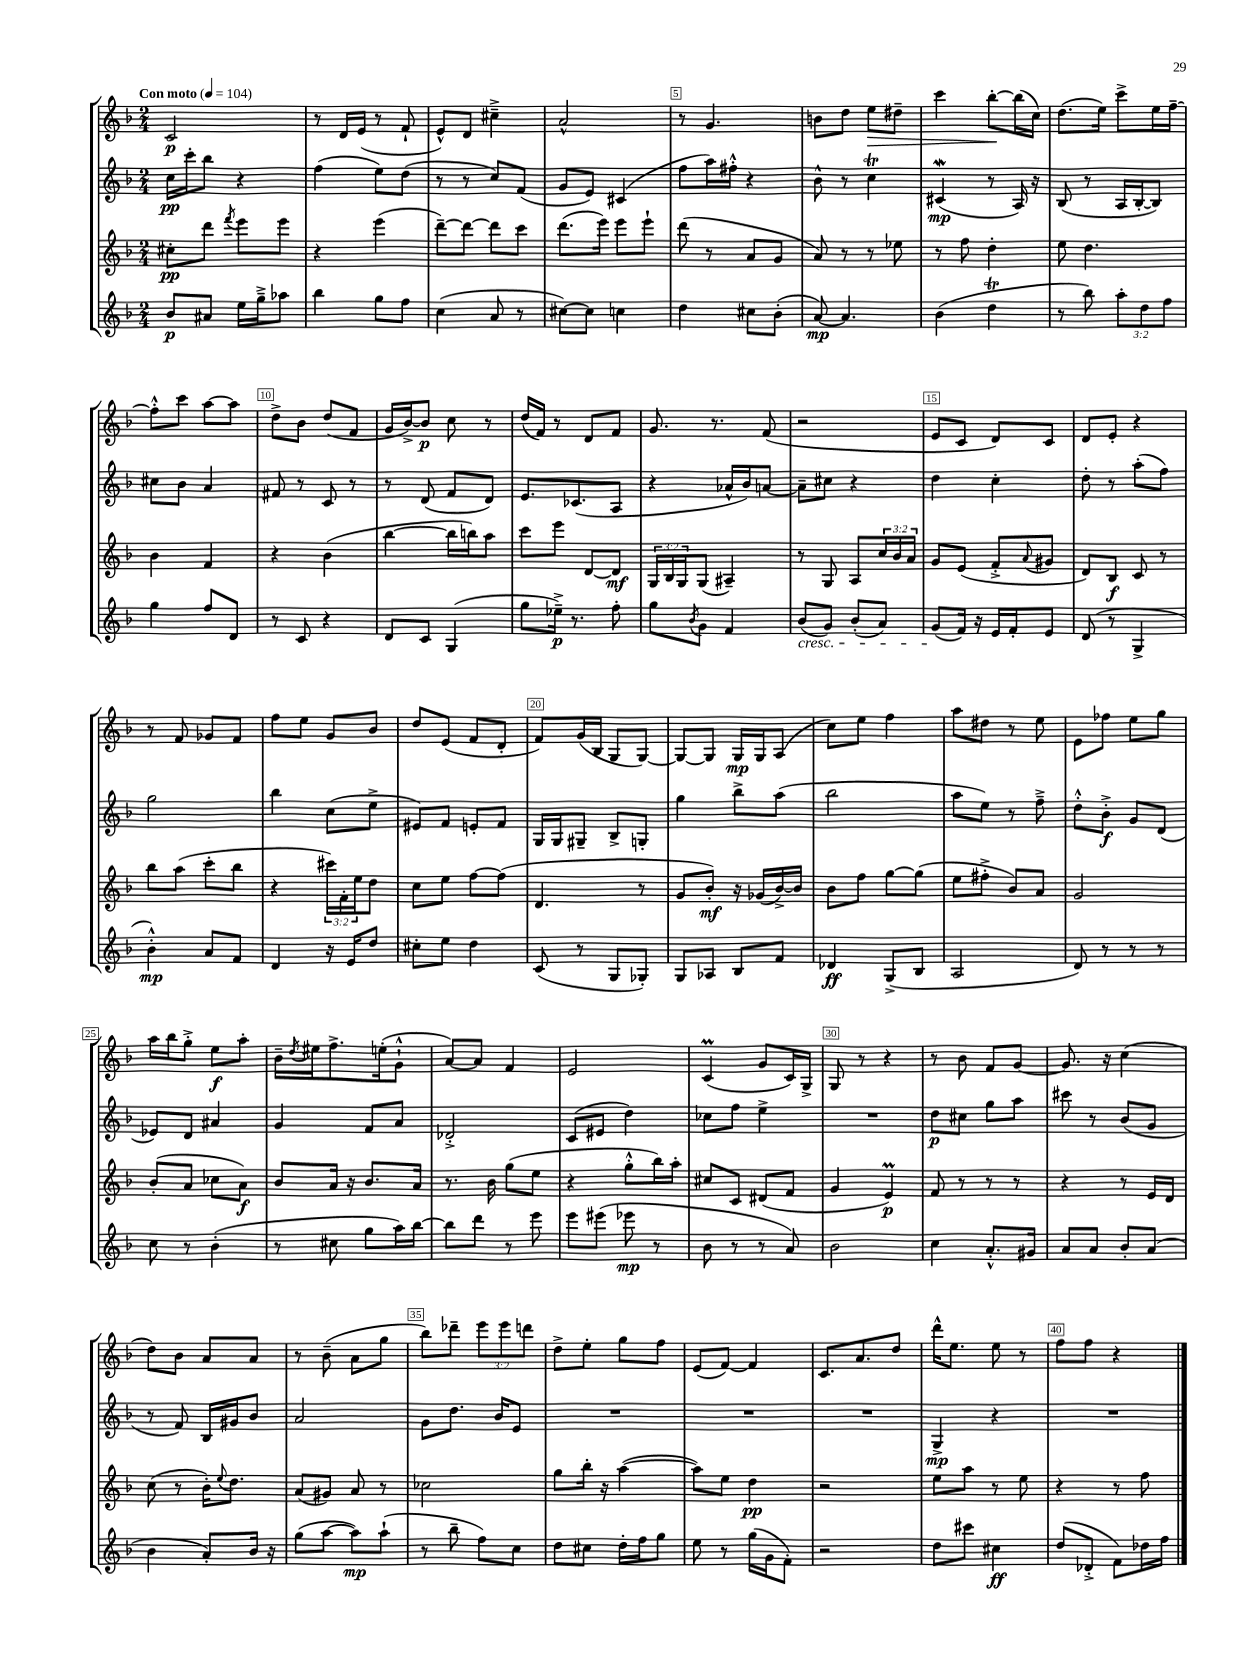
<<
\new StaffGroup <<
\new Staff = "s0" {
    \clef treble \key f \major \numericTimeSignature \time 2/4 \override Staff.TupletNumber.text = #tuplet-number::calc-fraction-text \tempo "Con moto" 4 = 104
    c'2\p |
    r8 d'16 e'16( r8 f'8-! |
    e'8-^) d'8 cis''4---> |
    a'2-^ |
    r8 g'4. |
    b'8 d''8 e''8\> dis''8-- |
    c'''4 bes''8~-.\! bes''16( c''16) |
    d''8.( e''16) c'''8-> e''16 f''16~-- |
    f''8-.-^ c'''8 a''8~ a''8 |
    d''8-> bes'8 d''8( f'8 |
    g'16 bes'16~->) bes'8\p c''8 r8 |
    d''16( f'16) r8 d'8 f'8 |
    g'8. r8. f'8( |
    r2 |
    e'8 c'8 d'8) c'8 |
    d'8 e'8-. r4 |
    r8 f'8 ges'8 f'8 |
    f''8 e''8 g'8 bes'8 |
    d''8 e'8( f'8 d'8-. |
    f'8) g'16( bes16 g8 g8~) |
    g8~ g8 g16\mp g16 a8( |
    c''8) e''8 f''4 |
    a''8 dis''8 r8 e''8 |
    e'8 fes''8 e''8 g''8 |
    a''16 bes''16 g''8-.-> e''8\f a''8-. |
    bes'16-- \acciaccatura { d''8 } eis''16 f''8.-> e''16-.( g'8-!-^ |
    a'8~) a'8 f'4 |
    e'2 |
    c'4\prall( g'8 c'16) g16-> |
    g8 r8 r4 |
    r8 bes'8 f'8 g'8~ |
    g'8. r16 c''4( |
    d''8) bes'8 a'8 a'8 |
    r8 bes'8--( a'8 g''8 |
    bes''8) des'''8-- \tuplet 3/2 { e'''8 e'''8 d'''8 } |
    d''8-> e''8-. g''8 f''8 |
    e'8( f'8~) f'4 |
    c'8. a'8. d''8 |
    d'''16-^ e''8. e''8 r8 |
    f''8 f''8 r4 \bar "|." |
}
\new Staff = "s1" {
    \clef treble \key f \major \numericTimeSignature \time 2/4
    c''16\pp c'''16-. bes''8 r4 |
    f''4( e''8) d''8( |
    r8 r8 c''8) f'8( |
    g'8 e'8) cis'4( |
    f''8 a''16) fis''16-.-^ r4 |
    bes'8-^ r8 c''4\trill |
    cis'4\mordent\mp( r8 a16) r16 |
    bes8( r8 a16 bes16~-. bes8) |
    cis''8 bes'8 a'4 |
    fis'8 r8 c'8 r8 |
    r8 d'8( f'8 d'8) |
    e'8. ces'8.( a8 |
    r4 aes'16-^ bes'16) a'8~ |
    a'8-- cis''8 r4 |
    d''4 c''4-. |
    d''8-. r8 a''8-.( f''8) |
    g''2 |
    bes''4 c''8( e''8-> |
    eis'8) f'8 e'8-. f'8 |
    g16 g16 gis8-- bes8-> g8-. |
    g''4 bes''8-> a''8( |
    bes''2 |
    a''8 e''8) r8 f''8---> |
    d''8-.-^ bes'8-.->\f g'8 d'8( |
    ees'8) d'8 ais'4 |
    g'4 f'8 a'8 |
    des'2-.-> |
    c'8( eis'8 d''4) |
    ces''8 f''8 e''4-> |
    R2 |
    d''8\p cis''8 g''8 a''8 |
    cis'''8 r8 bes'8( g'8 |
    r8 f'8) bes16 gis'16 bes'8 |
    a'2 |
    g'8 d''8. bes'16 e'8 |
    R2 |
    R2 |
    R2 |
    g4->\mp r4 |
    R2 \bar "|." |
}
\new Staff = "s2" {
    \clef treble \key f \major \numericTimeSignature \time 2/4 \override Staff.TupletNumber.text = #tuplet-number::calc-fraction-text
    cis''8-.\pp d'''8 \acciaccatura { f'''8 } e'''8 e'''8 |
    r4 e'''4( |
    d'''8~--) d'''8~ d'''8 c'''8 |
    d'''8.( e'''16) e'''8 e'''8-! |
    d'''8( r8 a'8 g'8 |
    a'8) r8 r8 ees''8 |
    r8 f''8 d''4-. |
    e''8 d''4. |
    bes'4 f'4 |
    r4 bes'4( |
    bes''4~ bes''16 b''16) a''8 |
    c'''8 e'''8 d'8~ d'8\mf |
    \tuplet 3/2 { g16 bes16 g16 } g8( ais4--) |
    r8 g8 a8 \tuplet 3/2 { c''16 bes'16 a'16 } |
    g'8 e'8( f'8-.-> \appoggiatura { a'8 } gis'8 |
    d'8) bes8\f c'8 r8 |
    bes''8 a''8( c'''8-. bes''8 |
    r4 \tuplet 3/2 { cis'''16) f'16-. e''16 } d''8 |
    c''8 e''8 f''8~ f''8( |
    d'4. r8 |
    g'8 bes'8-.\mf) r16 ges'16( bes'16~->) bes'16 |
    bes'8 f''8 g''8~ g''8( |
    e''8 fis''8-.-> bes'8) a'8 |
    g'2 |
    bes'8-.( a'8 ces''8 a'8\f) |
    bes'8 a'16 r16 bes'8. a'16 |
    r8. bes'16 g''8( e''8 |
    r4 g''8-.-^ bes''16) a''16-. |
    cis''8 c'8 dis'8( f'8 |
    g'4 e'4\prall\p) |
    f'8 r8 r8 r8 |
    r4 r8 e'16 d'16 |
    c''8( r8 bes'16-.) \appoggiatura { e''8 } d''8. |
    a'8( gis'8) a'8 r8 |
    ces''2 |
    g''8 bes''16-. r16 a''4~( |
    a''8) e''8 d''4\pp |
    r2 |
    e''8 a''8 r8 e''8 |
    r4 r8 f''8 \bar "|." |
}
\new Staff = "s3" {
    \clef treble \key f \major \numericTimeSignature \time 2/4 \override Staff.TupletNumber.text = #tuplet-number::calc-fraction-text
    bes'8\p ais'8 e''16 g''16---> aes''8 |
    bes''4 g''8 f''8 |
    c''4( a'8 r8 |
    cis''8~) cis''8 c''4 |
    d''4 cis''8 bes'8-.( |
    a'8~\mp) a'4. |
    bes'4( d''4\trill |
    r8 bes''8) \tuplet 3/2 { a''8-. d''8 f''8 } |
    g''4 f''8 d'8 |
    r8 c'8 r4 |
    d'8 c'8 g4( |
    g''8 ees''16--->\p) r8. f''8-. |
    g''8 \acciaccatura { bes'8 } g'8 f'4 |
    bes'8\cresc( g'8) bes'8-.( a'8) |
    g'8\!( f'16) r16 e'16 f'16-. e'8 |
    d'8( r8 g4-> |
    bes'4-.-^\mp) a'8 f'8 |
    d'4 r16 e'16 d''8 |
    cis''8-. e''8 d''4 |
    c'8( r8 g8 ges8-.) |
    g8 aes8 bes8 f'8 |
    des'4\ff g8->( bes8 |
    a2 |
    d'8) r8 r8 r8 |
    c''8 r8 bes'4-.( |
    r8 cis''8 g''8 a''16) bes''16~ |
    bes''8 d'''8 r8 e'''8 |
    e'''8 eis'''8( ees'''8\mp r8 |
    bes'8 r8 r8 a'8) |
    bes'2 |
    c''4 a'8.-.-^ gis'16 |
    a'8 a'8 bes'8-. a'8( |
    bes'4 a'8-.) bes'16 r16 |
    g''8( a''8~ a''8\mp) a''8-!( |
    r8 bes''8-- f''8) c''8 |
    d''8 cis''8 d''16-. f''16 g''8 |
    e''8 r8 g''16( g'16 f'8-.) |
    r2 |
    d''8 cis'''8 cis''4\ff |
    d''8( des'8-.-> f'8) des''16 f''16 \bar "|." |
}
>>
>>
\layout { \context { \Score \override BarNumber.break-visibility = ##(#f #t #t) barNumberVisibility = #(every-nth-bar-number-visible 5) \override BarNumber.stencil = #(make-stencil-boxer 0.1 0.3 ly:text-interface::print) } }
